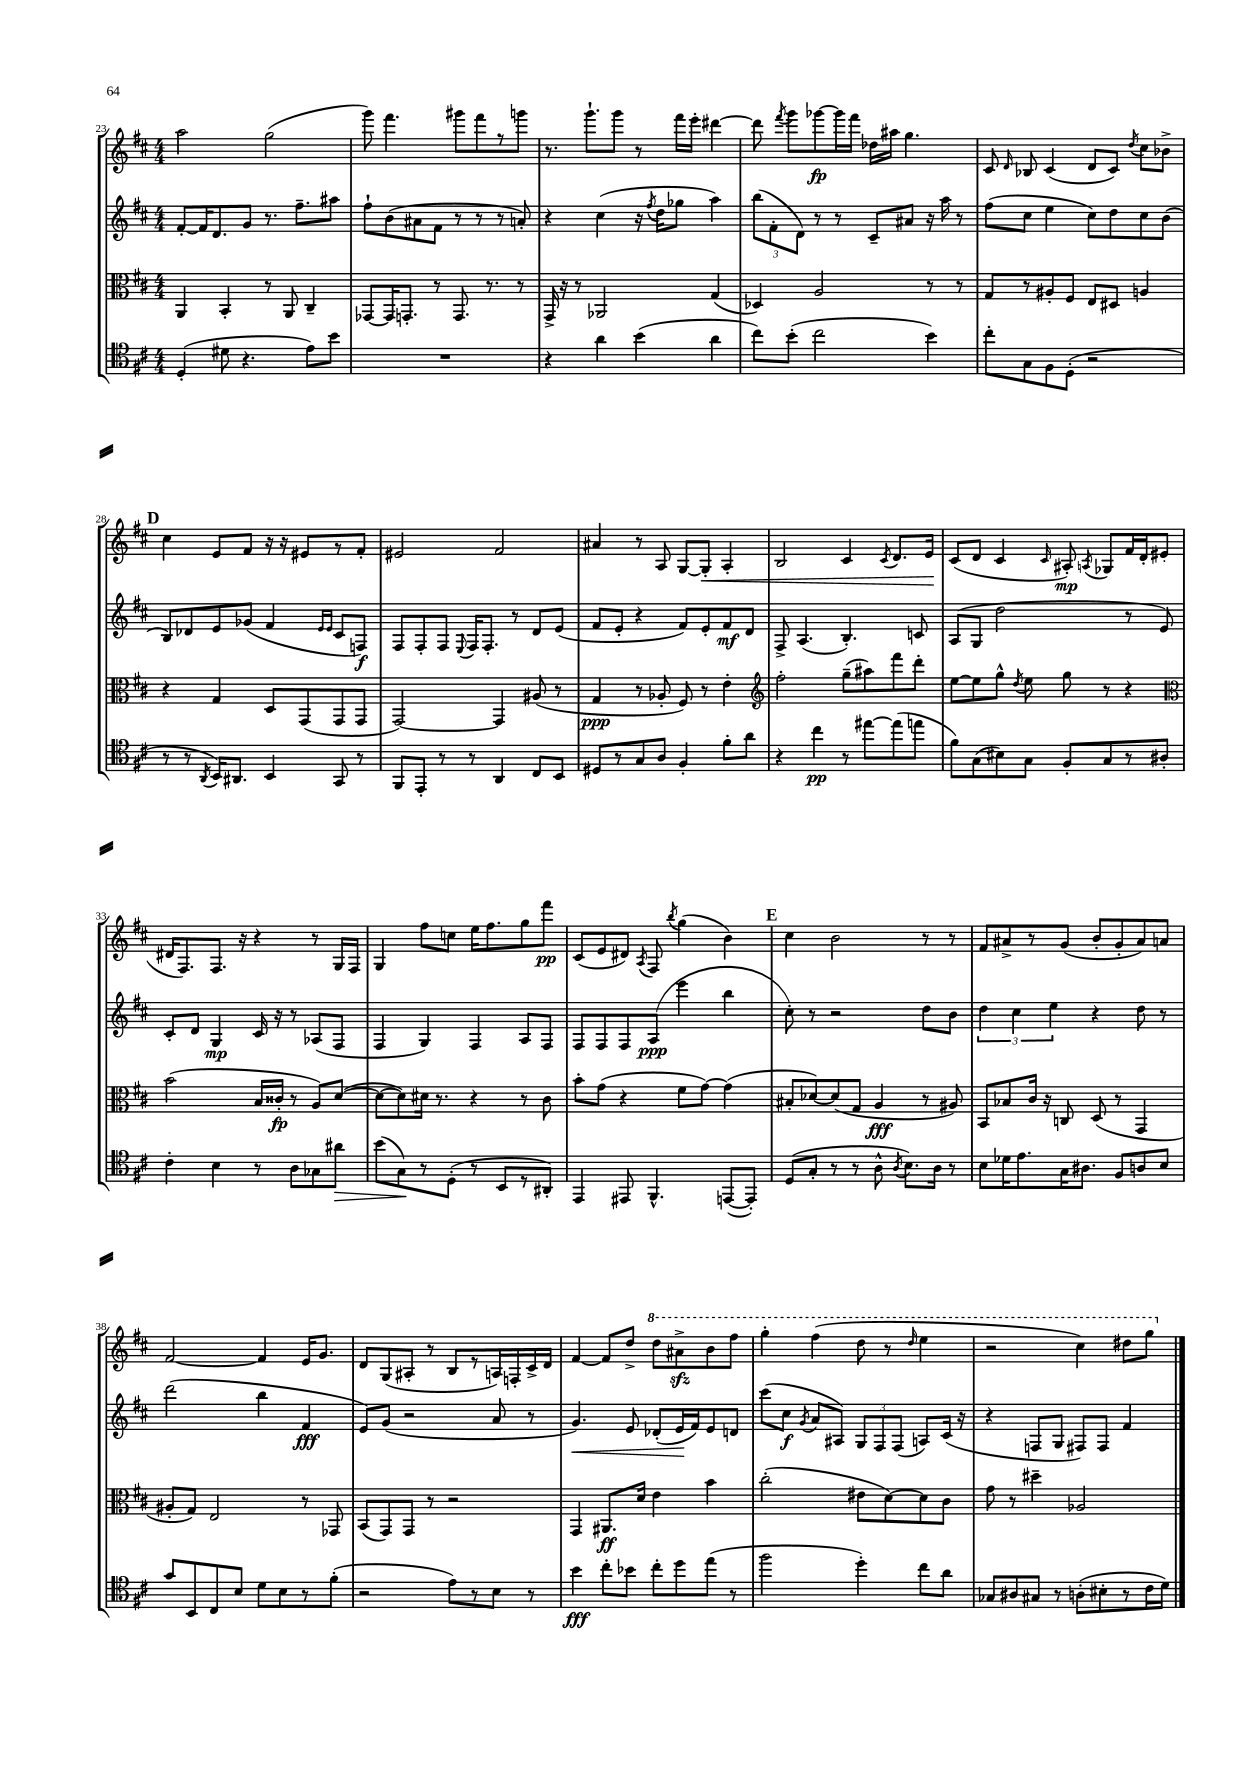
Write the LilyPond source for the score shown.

<<
\new StaffGroup <<
\new Staff = "s0" {
    \clef treble \key d \major \numericTimeSignature \time 4/4
    \autoBeamOff a''2 g''2( |
    g'''8) fis'''4. gis'''8[ fis'''8 r8 g'''8] |
    r8. g'''8.[-! g'''8] r8 fis'''16[ e'''16]-. dis'''4~ |
    dis'''8 \acciaccatura { fis'''8 } g'''8[ ges'''8~\fp ges'''16 fis'''16] des''16[ ais''16] g''4. |
    cis'8 \grace { d'16 } bes8 cis'4( d'8[ cis'8]) \acciaccatura { d''8 } cis''8[ bes'8]-> |
    \mark \markup { \bold "D" } cis''4 e'8[ fis'8] r16 r16 eis'8[ r8 fis'8]-. |
    eis'2 fis'2 |
    ais'4 r8 a8 g8[~ g8]-.\< a4-. |
    b2 cis'4 \acciaccatura { cis'8 } d'8.[ e'16]\! |
    cis'8[( d'8] cis'4 \grace { cis'16 } ais8-.\mp) \acciaccatura { a8 } ges8[ fis'16 d'16-. eis'8]( |
    dis'16[ fis8.) fis8.] r16 r4 r8 g16[ fis16] |
    g4 fis''8[ c''8] e''16[ fis''8. g''8 fis'''8]\pp |
    cis'8[( e'8 dis'8]) \acciaccatura { a8 } fis8 \acciaccatura { b''8 } g''4( b'4) |
    \mark \markup { \bold "E" } cis''4 b'2 r8 r8 |
    fis'8[ ais'8-> r8 g'8]( b'8[-. g'8-. ais'8) a'8] |
    fis'2~ fis'4 e'16[ g'8.] |
    d'8[ g8( ais8]-. r8 b8[ r8 a16) f16-. cis'16-> d'16] |
    fis'4~ fis'8[ d''8]-> \ottava #1 d'''8[ ais''8->\sfz b''8 fis'''8] |
    g'''4-. fis'''4( d'''8 r8 \grace { d'''16 } e'''4 |
    r2 cis'''4) dis'''8[ g'''8] \ottava #0 \bar "|." |
}
\new Staff = "s1" {
    \clef treble \key d \major \numericTimeSignature \time 4/4
    \autoBeamOff fis'8[~-. fis'16 d'8. g'8] r8. fis''8.[-- ais''8] |
    fis''8[-! b'8( ais'8 fis'8] r8 r8 r8 a'8-.) |
    r4 cis''4( r16 \acciaccatura { fis''8 } d''16[ ges''8] a''4) |
    \tuplet 3/2 { b''8[( fis'8-. d'8]) } r8 r8 cis'8[-- ais'8] r16 a''16 r8 |
    fis''8[( cis''8] e''4 cis''8[) d''8 cis''8 b'8]( |
    \mark \markup { \bold "D" } b8[) des'8 e'8 ges'8]( fis'4 \grace { e'16[ e'16] } cis'8[ f8]\f) |
    fis8[ fis8-. fis8] \appoggiatura { e8 } fis16[ fis8.]-. r8 d'8[ e'8]( |
    fis'8[ e'8]-. r4 fis'8[) e'8-. fis'8\mf d'8] |
    fis8-> a4.( b4.-.) c'8 |
    a8[( g8] d''2 r8 e'8) |
    cis'8[-. d'8] g4\mp cis'16 r16 r8 aes8[( fis8] |
    fis4 g4) fis4 a8[ fis8] |
    fis8[ fis8 fis8 a8]\ppp( e'''4 b''4 |
    \mark \markup { \bold "E" } cis''8-.) r8 r2 d''8[ b'8] |
    \tuplet 3/2 { d''4 cis''4 e''4 } r4 d''8 r8 |
    d'''2( b''4 fis'4\fff |
    e'8[) g'8]( r2 a'8 r8 |
    g'4.\<) e'8 des'8[-.( e'16\! fis'16) e'8 d'8] |
    cis'''8[( cis''8]\f \acciaccatura { g'8 } a'8[ ais8]) \tuplet 3/2 { g8[ fis8 fis8]( } a8[) cis'16]( r16 |
    r4 f8[ g8] fis8[) fis8] fis'4 \bar "|." |
}
\new Staff = "s2" {
    \clef alto \key d \major \numericTimeSignature \time 4/4
    \autoBeamOff a,4 b,4-. r8 a,8 cis4-- |
    ges,8[~ ges,16 g,8.]-. r8 g,8. r8. r8 |
    g,16-> r16 r8 aes,2 g4( |
    des4) a2 r8 r8 |
    g8[ r8 ais8-. fis8] e8[ dis8] a4 |
    \mark \markup { \bold "D" } r4 g4 d8[ g,8( g,8 g,8] |
    g,2~) g,4 ais8( r8 |
    g4\ppp r8 aes8-. fis8) r8 e'4-. |
    \clef treble fis''2-. g''8[--( ais''8) fis'''8 d'''8]-. |
    e''8[~ e''8 g''8]-^ \acciaccatura { d''8 } e''8 g''8 r8 r4 |
    \clef alto b'2( b16[ cisis'16]-.\fp r8 a8[) d'8]~( |
    d'8[~ d'8) dis'16] r8. r4 r8 cis'8 |
    b'8[-. g'8]( r4 fis'8[ g'8]~) g'4( |
    \mark \markup { \bold "E" } bis8[-. des'8~) des'8( g8] a4\fff r8 ais8) |
    b,8[ bes8 cis'16] r16 c8 d8( r8 g,4 |
    ais8[-. g8]) e2 r8 ges,8 |
    b,8[( g,8) g,8] r8 r2 |
    g,4 ais,8.[\ff d'16] e'4 b'4 |
    cis''2-.( eis'8[ d'8~) d'8 cis'8] |
    g'8 r8 dis''4-- aes2 \bar "|." |
}
\new Staff = "s3" {
    \clef tenor \key d \major \numericTimeSignature \time 4/4
    \autoBeamOff d4-.( dis'8 r4. e'8[) b'8] |
    R1 |
    r4 a'4 b'4( a'4 |
    cis''8[) b'8]-.( cis''2 b'4) |
    cis''8[-. g8 fis8 d8]-.( r2 |
    \mark \markup { \bold "D" } r8 r8 \acciaccatura { a,8 } b,16[) ais,8.] b,4 g,8 r8 |
    fis,8[ e,8]-. r8 r8 a,4 cis8[ b,8] |
    dis8[ r8 g8 a8] fis4-. fis'8[-. a'8] |
    r4 cis''4\pp r8 eis''8[~ eis''8( e''8] |
    fis'8[) g8( bis8) g8] fis8[-. g8 r8 ais8]-. |
    cis'4-. b4 r8 a8[ ges8 ais'8]\> |
    b'8[( g8\!) r8 d8]-.( r8 b,8[ r8 ais,8]-.) |
    e,4 eis,8 fis,4.-^ e,8[~( e,8]-.) |
    \mark \markup { \bold "E" } d8[( g8]-. r8 r8 a8-^ \acciaccatura { a8 } b8.[) a16] r8 |
    b8[ des'16 e'8. g16 ais8.] fis8[ a8 b8] |
    g'8[ b,8 cis8 b8] d'8[ b8 r8 fis'8]-.( |
    r2 e'8[) r8 b8] r8 |
    b'4\fff cis''8[-. bes'8] cis''8[-. d''8 e''8]( r8 |
    fis''2 d''4-.) cis''8[ a'8] |
    ges8[ ais8 gis8] r8 a8[-.( bis8-. r8 cis'16 d'16]) \bar "|." |
}
>>
>>
\layout { \context { \Score currentBarNumber = #23 } }
